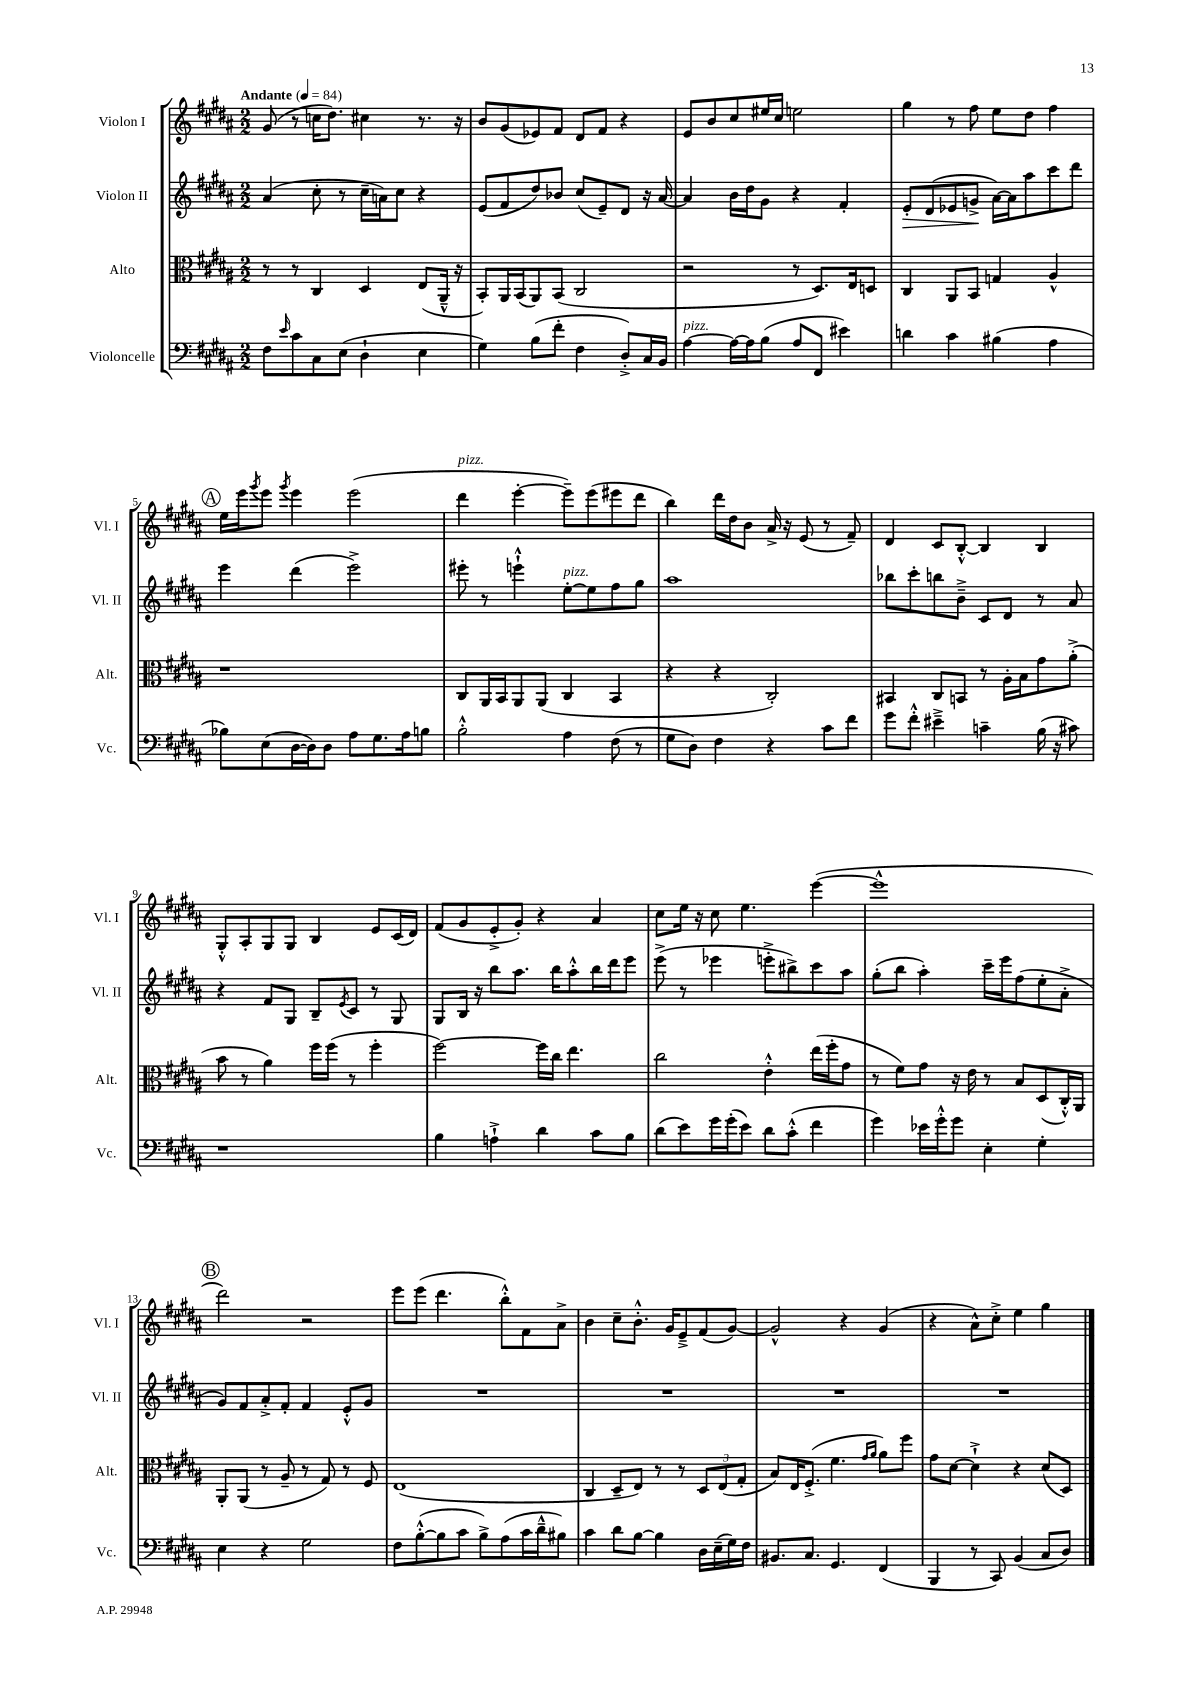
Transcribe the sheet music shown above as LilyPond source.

<<
\new StaffGroup <<
\new Staff = "s0" \with { instrumentName = "Violon I" shortInstrumentName = "Vl. I" } {
    \clef treble \key b \major \numericTimeSignature \time 2/2 \tempo "Andante" 4 = 84
    gis'8( r8 c''16 dis''8.) cis''4 r8. r16 |
    b'8 gis'8( ees'8) fis'8 dis'8 fis'8 r4 |
    e'8 b'8 cis''8 eis''16 cis''16 e''2 |
    gis''4 r8 fis''8 e''8 dis''8 fis''4 |
    \mark \markup { \circle "A" } e''16 e'''16 \acciaccatura { gis'''8 } e'''8 \acciaccatura { gis'''8 } e'''4 e'''2( |
    dis'''4^\markup { \italic "pizz." } e'''4~-. e'''8--) e'''8( eis'''8 dis'''8 |
    b''4) dis'''16 dis''16 b'8 ais'16-> r16 e'8( r8 fis'8--) |
    dis'4 cis'8 b8~-.-^ b4 b4 |
    gis8-.-^ ais8-. gis8 gis8 b4 e'8 cis'16( dis'16) |
    fis'8( gis'8 e'8-.-> gis'8-.) r4 ais'4 |
    cis''8 e''16 r16 cis''8 e''4. e'''4~( |
    e'''1-^ |
    \mark \markup { \circle "B" } dis'''2) r2 |
    e'''8 e'''8( dis'''4. b''8-.-^) fis'8 ais'8-> |
    b'4 cis''8-- b'8.-.-^ gis'16 e'8---> fis'8( gis'8~) |
    gis'2-^ r4 gis'4( |
    r4 ais'8-^) cis''8-.-> e''4 gis''4 \bar "|." |
}
\new Staff = "s1" \with { instrumentName = "Violon II" shortInstrumentName = "Vl. II" } {
    \clef treble \key b \major \numericTimeSignature \time 2/2
    ais'4( cis''8-. r8 cis''16-- a'16) cis''8 r4 |
    e'8( fis'8 dis''8) bes'8 cis''8( e'8--) dis'8 r16 ais'16~ |
    ais'4 b'16 dis''16 gis'8 r4 fis'4-. |
    e'8-.\> dis'8( ees'8 g'8->\! ais'16~) ais'16 ais''8 cis'''8 dis'''8 |
    \mark \markup { \circle "A" } e'''4 dis'''4( e'''2->) |
    eis'''8-. r8 e'''4-!-^ e''8~-.^\markup { \italic "pizz." } e''8 fis''8 gis''8 |
    ais''1 |
    bes''8 cis'''8-. b''8 b'8---> cis'8 dis'8 r8 ais'8 |
    r4 fis'8 gis8 b8-- \acciaccatura { e'8 } cis'8 r8 gis8 |
    gis8 b16 r16 b''8 ais''8. b''16 ais''8-.-^ b''16 dis'''16 e'''8 |
    e'''8->( r8 ees'''4 e'''8-.-> bis''8->) cis'''8 ais''8 |
    gis''8-.( b''8 ais''4-.) cis'''16-- e'''16 fis''8( e''8-. ais'8-.-> |
    \mark \markup { \circle "B" } gis'8) fis'8 ais'8-.-> fis'8-. fis'4 e'8-.-^ gis'8 |
    R1 |
    R1 |
    R1 |
    R1 \bar "|." |
}
\new Staff = "s2" \with { instrumentName = "Alto" shortInstrumentName = "Alt." } {
    \clef alto \key b \major \numericTimeSignature \time 2/2
    r8 r8 cis4 dis4 e8( ais,16---^ r16 |
    b,8-.) ais,16 b,16( ais,8) b,8( cis2 |
    r2 r8 dis8.) e16 d8 |
    cis4 ais,8 b,8 g4 ais4-^ |
    \mark \markup { \circle "A" } r1 |
    cis8 ais,16 b,16 ais,8 ais,8( cis4 b,4 |
    r4 r4 cis2-.) |
    bis,4 cis8 b,8 r8 ais16-. b16 gis'8 ais'8-.->( |
    b'8 r8 ais'4) fis''16 fis''16( r8 fis''4-. |
    fis''2~) fis''16 cis''16 e''4. |
    cis''2 e'4-.-^ e''16( fis''16-. gis'8 |
    r8 fis'8) gis'8 r16 e'16 r8 b8 dis8( cis16-.-^) ais,16 |
    \mark \markup { \circle "B" } ais,8-. ais,8( r8 ais8-- r8 gis8) r8 fis8 |
    e1( |
    cis4 dis8-- e8) r8 r8 \tuplet 3/2 { dis8 e8( gis8-. } |
    b8) e16 fis8.-.->( fis'4. \grace { gis'16 ais'16 } ais'8) fis''8 |
    gis'8 dis'8~ dis'4-!-> r4 dis'8( dis8) \bar "|." |
}
\new Staff = "s3" \with { instrumentName = "Violoncelle" shortInstrumentName = "Vc." } {
    \clef bass \key b \major \numericTimeSignature \time 2/2
    fis8 \grace { e'16 } cis'8 cis8 e8( dis4-! e4 |
    gis4) b8( fis'8-. fis4 dis8-.->) cis16 b,16 |
    ais4~^\markup { \italic "pizz." } ais16~ ais16 b8( ais8 fis,8 eis'4) |
    d'4 cis'4 bis4( ais4 |
    \mark \markup { \circle "A" } bes8) e8( dis16~ dis16) dis8 ais8 gis8. ais16 b8 |
    b2-.-^ ais4 fis8( r8 |
    gis8 dis8) fis4 r4 cis'8 fis'8 |
    gis'8 fis'8-.-^ eis'4---> c'4-- b16( r16 cis'8) |
    r1 |
    b4 a4-!-> dis'4 cis'8 b8 |
    dis'8( e'8) gis'16 gis'16-.( e'8) dis'8 cis'8-.-^( fis'4 |
    gis'4) ees'16 gis'16-.-^ gis'8 e4-. gis4-. |
    \mark \markup { \circle "B" } e4 r4 gis2 |
    fis8 b8~-.-^( b8 cis'8 b8->) ais8( cis'16 dis'16---^ bis8) |
    cis'4 dis'8 b8~ b4 dis16 e16--( gis16) fis16 |
    bis,8. cis8. gis,4. fis,4( |
    b,,4 r8 cis,8) b,4( cis8 dis8) \bar "|." |
}
>>
>>
